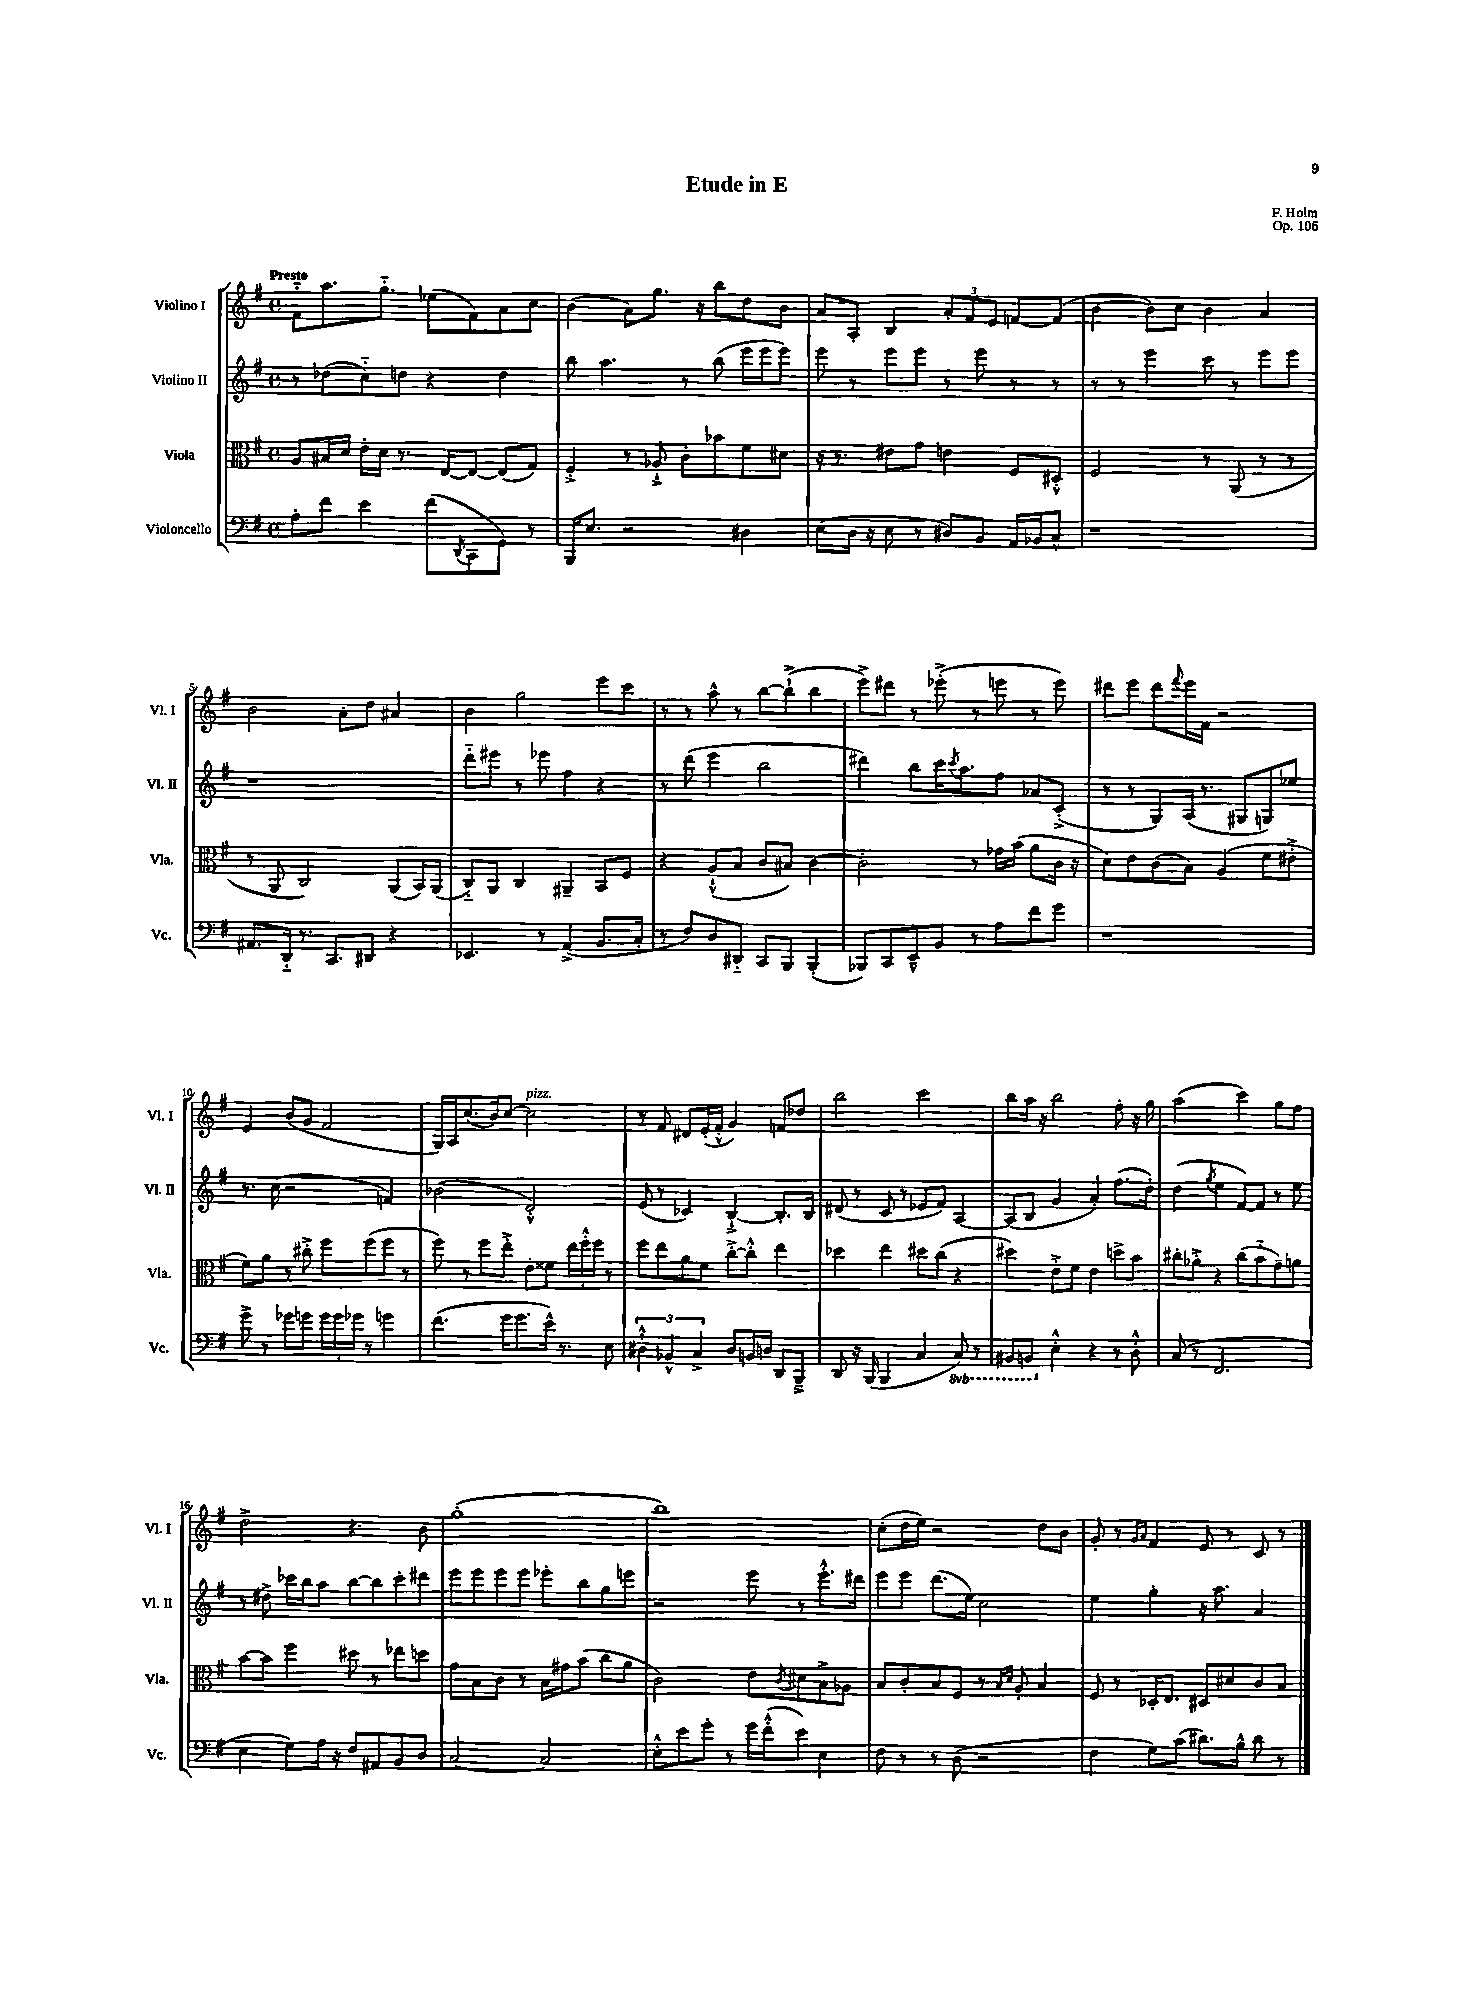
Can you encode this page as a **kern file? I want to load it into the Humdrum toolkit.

**kern	**kern	**kern	**kern
*part4	*part3	*part2	*part1
*staff4	*staff3	*staff2	*staff1
*I"Violoncello	*I"Viola	*I"Violino II	*I"Violino I
*I'Vc.	*I'Vla.	*I'Vl. II	*I'Vl. I
*clefF4	*clefC3	*clefG2	*clefG2
*k[f#]	*k[f#]	*k[f#]	*k[f#]
*M4/4	*M4/4	*M4/4	*M4/4
*met(c)	*met(c)	*met(c)	*met(c)
=1	=1	=1	=1
!	!	!	!LO:TX:a:B:t=Presto
8A'\L	8A/L	8r	8f#\L
8f#\J	16B#X/L	(8dd-X\L	8.aa\
.	16d/JJ	.	.
4e\	16e'\LL	8cc\)	.
.	16d\JJ	.	8.gg\J
.	8.r	8ddn\J	.
(8f#\L	.	4r	(8ee-X\L
.	[16E/KL	.	.
8qDD/	.	.	.
8CC\	8E/J_	.	8f#\)
8GG\J)	(8E/L]	4dd\	8a\
8r	8G/J)	.	8cc\J
=2	=2	=2	=2
16BBB/KL	4F#'^/	8bb\	(4b\
8.E/J	.	.	.
.	.	4.aa\	.
2r	8r	.	8a\L)
.	8A-X`^/	.	8.gg\J
.	8c'\L	8r	.
.	.	.	16r
.	8b-X\	(8bb\	8bb\L
4D#X\	8f#\	16eee\LL	8dd\
.	.	16eee\J	.
.	8d#X\J	8eee\J)	8b\J
=3	=3	=3	=3
(8E\L	16r	8eee\	8a/L
.	8.r	.	.
16D\Jk	.	8r	8A'/J
16r	.	.	.
8E\	8e#X\L	8eee\L	4B/
8r	8g\J	8eee\J	.
8D#X/L)	4en\	8r	12a'/L
.	.	.	12f#/
8BB/J	.	8eee\	.
.	.	.	12e/J
16AA/LL	8F#/L	8r	[8fn/L
16BB-X/J	.	.	.
8C^^/J	8D#X'^^/J	8r	(8f/J]
=4	=4	=4	=4
1r	2F#/	8r	[4b\
.	.	8r	.
.	.	4eee\	8b\L])
.	.	.	8cc\J
.	8r	8ccc\	4b\
.	(8AA/	8r	.
.	8r	8eee\L	4a/
.	8r	8eee\J	.
!!LO:LB:g=z
=5	=5	=5	=5
8.AA#X/L	8r	1r	2b\
.	8AA/	.	.
16DD/Jk	.	.	.
8.r	2C/)	.	.
8.CC/L	.	.	.
.	.	.	8a'\L
8DD#X/J	.	.	8dd\J
4r	(8AA/L	.	4a#X/
.	16BB/L)	.	.
.	(16AA/JJ	.	.
=6	=6	=6	=6
4.EE-X/	8C/L)	8ddd\L	4b\
.	8AA/J	8eee#X\J	.
.	4C/	8r	2gg\
8r	.	8eee-X\	.
(4AA^/	4AA#X~/	4ff#\	.
8.BB/L	8BB/L	4r	8eee\L
.	8F#/J	.	8ccc\J
16C'/Jk	.	.	.
=7	=7	=7	=7
8r	4r	8r	8r
8F#/L)	.	(8ddd\	8r
8D/	(8A`^^/L	4eee\	8aa^^\
8DD#X/J	8B/J	.	8r
8CC/L	8c/L	2bb\	[8bb\L
8BBB/J	8B#X/J)	.	(8bb`^\J]
(4BBB'/	[4c\	.	4bb\
=8	=8	=8	=8
8BBB-X/L)	2c'\]	4ddd#X\)	8eee^\L)
8CC/	.	.	8ddd#X\J
8EE~^^/	.	8bb\L	8r
8BB/J	.	16ccc\K	(8eee-X'^\
.	.	8qccc/	.
.	.	8.aa\	.
8r	8r	.	8r
8A\L	16g-X\LL	8ff#\J	8eeen\
.	(16b\JJ	.	.
8f#\	8a\L	8a-X/L	8r
8g\J	16c\Jk	(8c'^/J	8eee\)
.	16r	.	.
=9	=9	=9	=9
1r	8d\L)	8r	8ddd#X\L
.	8e\	8r	8eee\J
.	(8c\	8G/L)	8ddd#\L
.	.	.	8qqfff#/
.	8B\J)	(16A/Jk	16eee\L
.	.	8.r	16f#\JJ
.	(4A/	.	2r
.	.	8G#X/L	.
.	8f#\L	8Gn/)	.
.	8e#X'^\J	8ee-X/J	.
!!LO:LB:g=z
=10	=10	=10	=10
8g^\	8f#\L)	8.r	4e/
8r	8a\J	.	.
.	.	(16cc\	.
8g-X\L	8r	2r	(8b/L
8gn\J	8cc#X'^\	.	8g/J
24g\LL	8ff#\L	.	2f#/
24g\	.	.	.
24g-X\JJ	.	.	.
8r	(8ff#\	.	.
4gn\	8ff#\J	4fn/)	.
.	8r	.	.
=11	=11	=11	=11
(4.f#\	8ff#\)	(2b-X\	16G/LL)
.	.	.	16A/J
.	8r	.	(8.cc/
.	8ff#\L	.	.
.	.	.	16b/k)
16g\KL	8ee'^\J	.	[8cc/J
8.g\	.	.	.
!	!	!	!LO:TX:a:i:t=pizz.
.	8e'\L	2d'^^/)	2cc\]
16e^^\Jk)	8f##X\J	.	.
8.r	.	.	.
.	24ee\LL	.	.
.	24ff#'^^\	.	.
.	24ff#\JJ	.	.
8E\	8r	.	.
=12	=12	=12	=12
6D#X`^^\	8ff#\L	(8e/	8r
.	8ee\	8r	8f#/
6BB-X^^/	.	.	.
.	8a\	4c-X/)	8d#X/L
6C^/	.	.	.
.	8f#\J	.	(16e'/L
.	.	.	16f#'^^/JJ
8D#/L	[8cc'^\L	[4B`^/	4g/)
16BBn/L	8cc'^^\J]	.	.
16Dn/JJ	.	.	.
8DD/L	4ee\	8.B'/L]	8fn/L
8BBB~^/J	.	.	8dd-X/J
.	.	16B/Jk	.
=13	=13	=13	=13
8DD/	4dd-X\	(8d#X/	2bb\
16r	.	8r	.
(16BBB/	.	.	.
4BBB/	4ee\	8c/	.
.	.	8r	.
4C/	8dd#X\L	8e-X/L	2ccc\
.	(8cc\J	8f#/J)	.
*8ba	*	*	*
8CC/)	4r	[4A/	.
8r	.	.	.
=14	=14	=14	=14
8BBB#X/L	4dd#X\)	(8A/L]	8bb\L
8BBBn/J	.	8B/J	16aa\Jk
.	.	.	16r
*X8ba	*	*	*
4E'^^\	8e'^\L	4g/	2bb\
.	8f#\J	.	.
4r	4e\	4a'/)	.
8r	8ddn^\L	(8.ff#\L	8ff#'\
8D'^^\	8b\J	.	16r
.	.	16dd'\Jk)	16gg\
=15	=15	=15	=15
(8C/	8cc#X'\L	(4dd\	(2aa\
8r	8a-X'^\J	.	.
.	.	8qgg/	.
2.FF#/	4r	4ee\	.
.	(8cc#\L	[8f#/L)	4ccc\)
.	8b\	8f#/J]	.
.	8g~\)	8r	8gg\L
.	8an\J	8ee\	8ff#\J
!!LO:LB:g=z
=16	=16	=16	=16
4E\	[8b\L	8r	2dd^\
.	8b\J]	8dd#X^\	.
8G\L)	4ff#\	16ccc-X\LL	.
.	.	16bb\J	.
16A\Jk	.	8aa\J	.
16r	.	.	.
8F#/L	8dd#X\	[8bb\L	4.r
8AA#X/	8r	8bb\]	.
8BB/	8ee-X\L	8ccc-'\	.
8D/J	8ddn\J	8ddd#X\J	8b\
=17	=17	=17	=17
[2C/	8g\L	8eee\L	(1gg'
.	8B\	8eee\	.
.	8c\J	8eee\	.
.	8r	8eee\J	.
2C/]	16B\LL	8eee-X'\L	.
.	16g#X\J	.	.
.	(8b\J	8bb\	.
.	8cc\L	8gg\	.
.	8a\J	8eeen\J	.
=18	=18	=18	=18
8E'^^\L	2c\)	2r	1bb)
8e\	.	.	.
8g'\J	.	.	.
8r	.	.	.
16g\LL	8e\L	8eee\	.
(16f#'^^\J	.	.	.
.	8qc/	.	.
8e\J)	8d#X\	8r	.
4E\	8B^\	8.eee'^^\L	.
.	8A-X\J	.	.
.	.	16ddd#X\Jk	.
=19	=19	=19	=19
8F#\	8B/L	8eee\L	(8cc'\L
8r	8c'/	8eee\J	16dd\L
.	.	.	16ee\JJ)
8r	8B/	(8.ddd\L	2r
(8D\	8F#/J	.	.
.	.	16ee\Jk)	.
2r	8r	2cc\	.
.	16qqB/LL	.	.
.	16qqd/JJ	.	.
.	8A'/	.	.
.	4B/	.	8dd\L
.	.	.	8b\J
=20	=20	=20	=20
4F#\	8F#/	4ee\	8g'/
.	8r	.	8r
.	.	.	16qqg/LL
.	.	.	16qqa/JJ
8G\L)	16D-X'/KL	4gg'\	4f#/
.	8.E/J	.	.
(8c\J	.	.	.
8.d#X\L)	8D#X/L	16r	8e/
.	.	8.aa\	.
.	8d#X/	.	8r
16B^^\Jk	.	.	.
8d#\	8c/	4a/	8c/
8r	8B/J	.	8r
==	==	==	==
*-	*-	*-	*-
